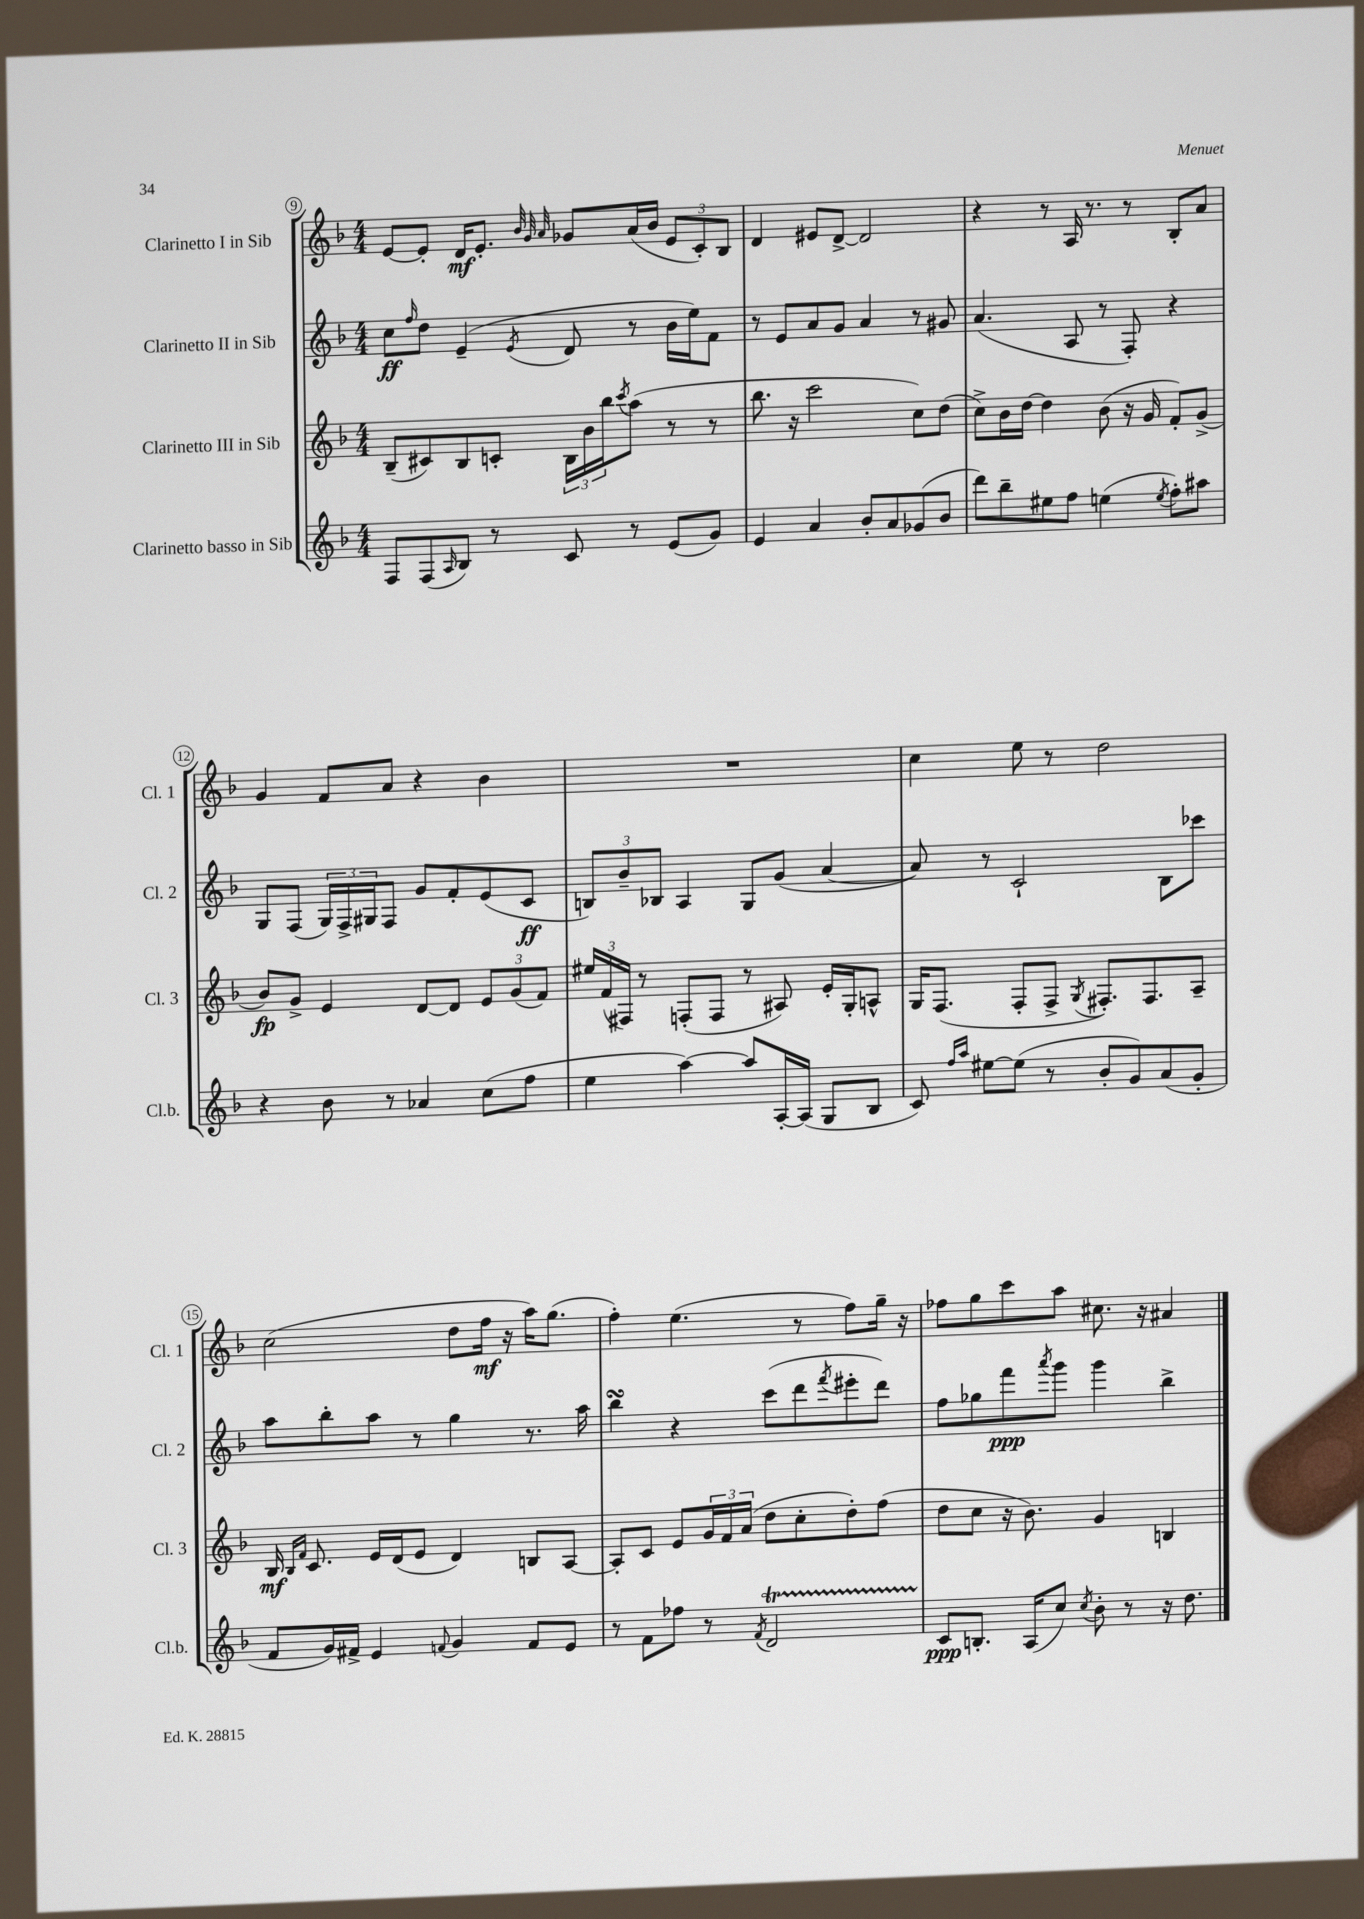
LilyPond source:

<<
\new StaffGroup <<
\new Staff = "s0" \with { instrumentName = "Clarinetto I in Sib" shortInstrumentName = "Cl. 1" } {
    \clef treble \key f \major \numericTimeSignature \time 4/4
    e'8~ e'8-. d'16\mf e'8.-. \grace { bes'32 g'32 a'32 } ges'8 a'16( bes'16 \tuplet 3/2 { e'8 c'8-.) bes8 } |
    d'4 eis'8 d'8~-> d'2 |
    r4 r8 a16 r8. r8 bes8-. a'8 |
    g'4 f'8 a'8 r4 bes'4 |
    R1 |
    c''4 e''8 r8 d''2 |
    c''2( d''8 f''16\mf r16 a''16) g''8.( |
    f''4-.) e''4.( r8 f''8) g''16-- r16 |
    fes''8 g''8 c'''8 a''8 cis''8. r16 ais'4 \bar "|." |
}
\new Staff = "s1" \with { instrumentName = "Clarinetto II in Sib" shortInstrumentName = "Cl. 2" } {
    \clef treble \key f \major \numericTimeSignature \time 4/4
    c''8\ff \grace { f''16 } d''8 e'4--( \acciaccatura { e'8 } d'8 r8 bes'16 e''16) f'8 |
    r8 e'8 a'8 g'8 a'4 r8 gis'8 |
    a'4.( a8 r8 f8-.) r4 |
    g8 f8( \tuplet 3/2 { g16) f16-> gis16 } f8 g'8 f'8-. e'8( c'8\ff |
    \tuplet 3/2 { b8) bes'8-- bes8 } a4 g8 g'8( a'4~ |
    a'8) r8 c'2-! bes8 ces'''8 |
    a''8 bes''8-. a''8 r8 g''4 r8. a''16 |
    bes''4\turn r4 c'''8( d'''8 \acciaccatura { f'''8 } eis'''8-. d'''8) |
    f''8 ges''8 f'''8\ppp \acciaccatura { a'''8 } g'''8 g'''4 bes''4-> \bar "|." |
}
\new Staff = "s2" \with { instrumentName = "Clarinetto III in Sib" shortInstrumentName = "Cl. 3" } {
    \clef treble \key f \major \numericTimeSignature \time 4/4
    bes8--( cis'8) bes8 c'8-. \tuplet 3/2 { bes16 bes'16 bes''16 } \acciaccatura { c'''8 } a''8( r8 r8 |
    bes''8. r16 c'''2 c''8) d''8( |
    c''8->) bes'16 d''16~ d''4 bes'8( r16 g'16 f'8-.) g'8->( |
    bes'8\fp) g'8-> e'4 d'8~ d'8 \tuplet 3/2 { e'8 g'8( f'8) } |
    \tuplet 3/2 { eis''16 f'16( fis16) } r8 f8-.( f8 r8 ais8) e'16-. g16-. a8-^ |
    g16 f8.( f8-. f8-> \acciaccatura { g8 } fis8.-.) fis8. a8-- |
    bes16\mf \grace { bes16 f'16 } c'8. e'16 d'16( e'8 d'4) b8 a8~ |
    a8-. c'8 e'8 \tuplet 3/2 { g'16 f'16 a'16( } d''8 c''8-. d''8-.) f''8( |
    d''8 c''8 r16 bes'8.) g'4 b4 \bar "|." |
}
\new Staff = "s3" \with { instrumentName = "Clarinetto basso in Sib" shortInstrumentName = "Cl.b." } {
    \clef treble \key f \major \numericTimeSignature \time 4/4
    f8 f8( \grace { a16 } bes8) r8 c'8 r8 e'8( g'8) |
    e'4 a'4 bes'8-. a'8 ges'8( bes'8 |
    d'''8) bes''8-- eis''8 f''8 e''4( \acciaccatura { e''8 } f''8-.) ais''8 |
    r4 bes'8 r8 aes'4 c''8( f''8 |
    e''4 a''4~) a''8 a16~-. a16( g8 bes8 |
    c'8) \grace { f''16 a''16 } eis''8~ eis''8( r8 bes'8-. g'8) a'8( g'8-. |
    f'8 g'16) fis'16-> e'4 \appoggiatura { f'8 } g'4 f'8 e'8 |
    r8 f'8 fes''8 r8 \acciaccatura { f'8 } d'2\startTrillSpan |
    c'8\stopTrillSpan\ppp b8.-. a16( c''8) \acciaccatura { c''8 } bes'8-. r8 r16 d''8. \bar "|." |
}
>>
>>
\layout { \context { \Score currentBarNumber = #9 \override BarNumber.stencil = #(make-stencil-circler 0.1 0.3 ly:text-interface::print) } }
